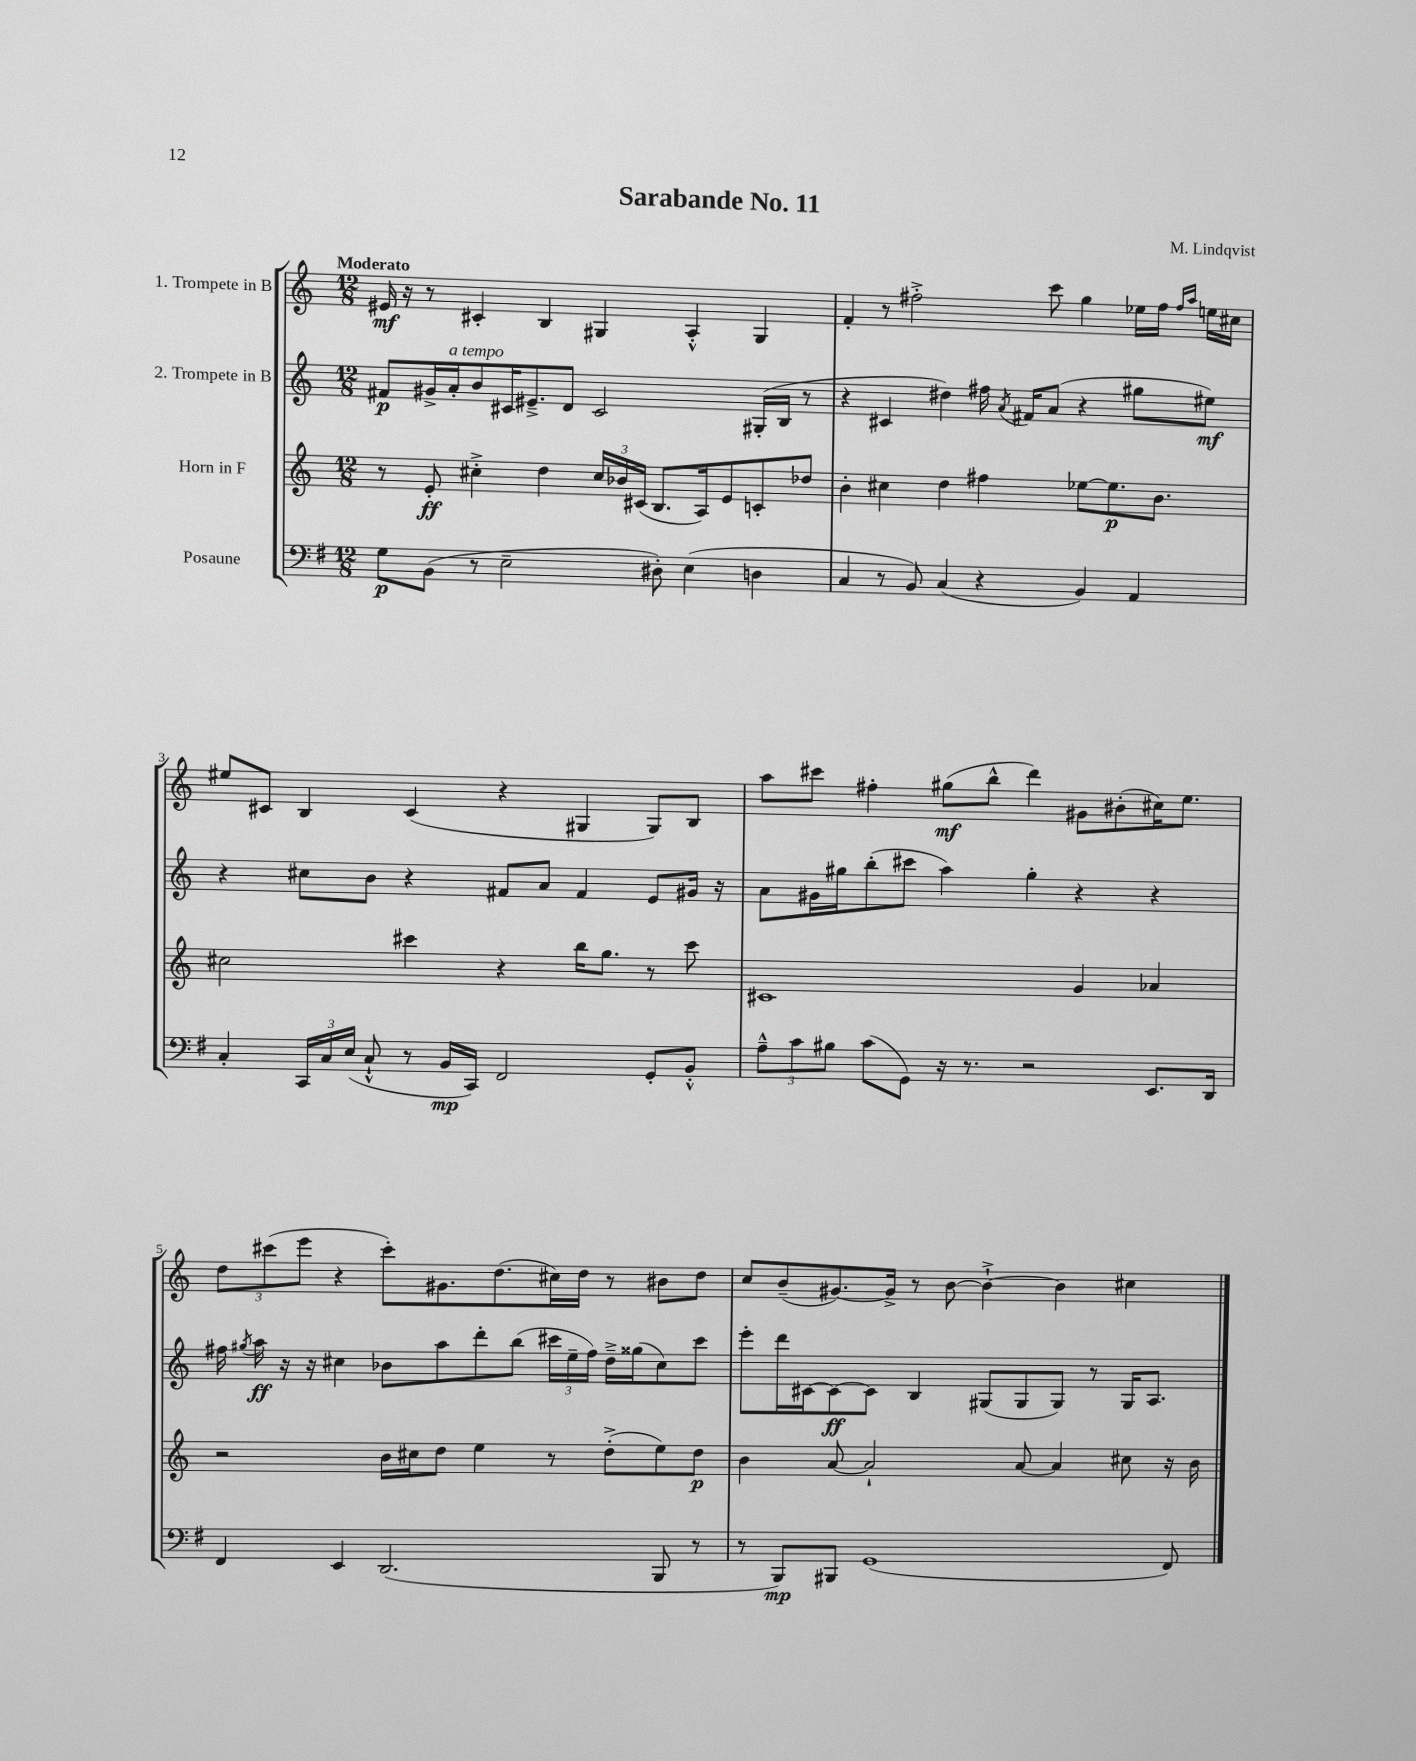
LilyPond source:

\header { title = "Sarabande No. 11" composer = "M. Lindqvist" }
<<
\new StaffGroup <<
\new Staff = "s0" \with { instrumentName = "1. Trompete in B" } {
    \clef treble \key c \major \numericTimeSignature \time 12/8 \tempo "Moderato"
    \autoBeamOff eis'16\mf r16 r8 cis'4-. b4 gis4 a4-.-^ gis4 |
    f'4-. r8 fis''2-.-> c'''8 g''4 ees''16[ fis''16] \grace { fis''16[ a''16] } e''16[ cis''16] |
    eis''8[ cis'8] b4 cis'4( r4 gis4 gis8[) b8] |
    a''8[ cis'''8] fis''4-. gis''8[\mf( b''8]-^ d'''4) gis'8[ bis'8-.( cis''16) e''8.] |
    \tuplet 3/2 { d''8[ cis'''8( e'''8] } r4 cis'''8[-.) gis'8. d''8.( cis''16) d''16] r8 bis'8[ d''8] |
    c''8[ b'8--( gis'8.~) gis'16]-> r8 b'8~ b'4~-!-> b'4 cis''4 \bar "|." |
}
\new Staff = "s1" \with { instrumentName = "2. Trompete in B" } {
    \clef treble \key c \major \numericTimeSignature \time 12/8
    \autoBeamOff fis'8[\p gis'16-> a'16-.^\markup { \italic "a tempo" } b'8 cis'16 eis'8.---> d'8] cis'2 gis16[-.( b16] r8 |
    r4 cis'4 dis''4) fis''16 \acciaccatura { a'8 } fis'16[ a'8]( r4 gis''8[ eis''8]\mf) |
    r4 cis''8[ b'8] r4 fis'8[ a'8] fis'4 e'8[ gis'16] r16 |
    a'8[ gis'16 gis''16 b''8-.( cis'''8] a''4) gis''4-. r4 r4 |
    fis''16 \acciaccatura { gis''8 } a''16\ff r16 r16 cis''4 bes'8[ a''8 d'''8-. b''8]( \tuplet 3/2 { cis'''16[ e''16-- fis''16]) } d''16[---> gisis''16( cis''8) cis'''8] |
    e'''8[-. d'''16 cis'16~ cis'8~\ff cis'8] b4 gis8[( gis8 gis8]) r8 gis16[ a8.] \bar "|." |
}
\new Staff = "s2" \with { instrumentName = "Horn in F" } {
    \clef treble \key c \major \numericTimeSignature \time 12/8
    \autoBeamOff r8 e'8-.\ff cis''4-.-> d''4 \tuplet 3/2 { cis''16[ bes'16 cis'16]( } b8.[ a16) e'8 c'8-. des''8] |
    b'4-. cis''4 d''4 fis''4 ees''8[~ ees''8.\p b'8.] |
    cis''2 cis'''4 r4 b''16[ g''8.] r8 cis'''8 |
    cis'1 g'4 aes'4 |
    r2 b'16[ cis''16 d''8] e''4 r8 d''8[-.->( e''8) d''8]\p |
    b'4 a'8~ a'2-! a'8~ a'4 cis''8 r16 b'16 \bar "|." |
}
\new Staff = "s3" \with { instrumentName = "Posaune" } {
    \clef bass \key g \major \numericTimeSignature \time 12/8
    \autoBeamOff g8[\p b,8]( r8 e2-- dis8-.) e4( d4 |
    c4 r8 b,8) c4( r4 b,4) a,4 |
    c4-. \tuplet 3/2 { c,16[ c16 e16]( } c8-!-^ r8 b,16[\mp c,16]) fis,2 g,8[-. b,8]-.-^ |
    \tuplet 3/2 { a8[---^ c'8 bis8] } c'8[( g,8]) r16 r8. r2 e,8.[ d,16] |
    fis,4 e,4 d,2.( b,,8 r8 |
    r8 b,,8[\mp) bis,,8] g,1( fis,8) \bar "|." |
}
>>
>>
